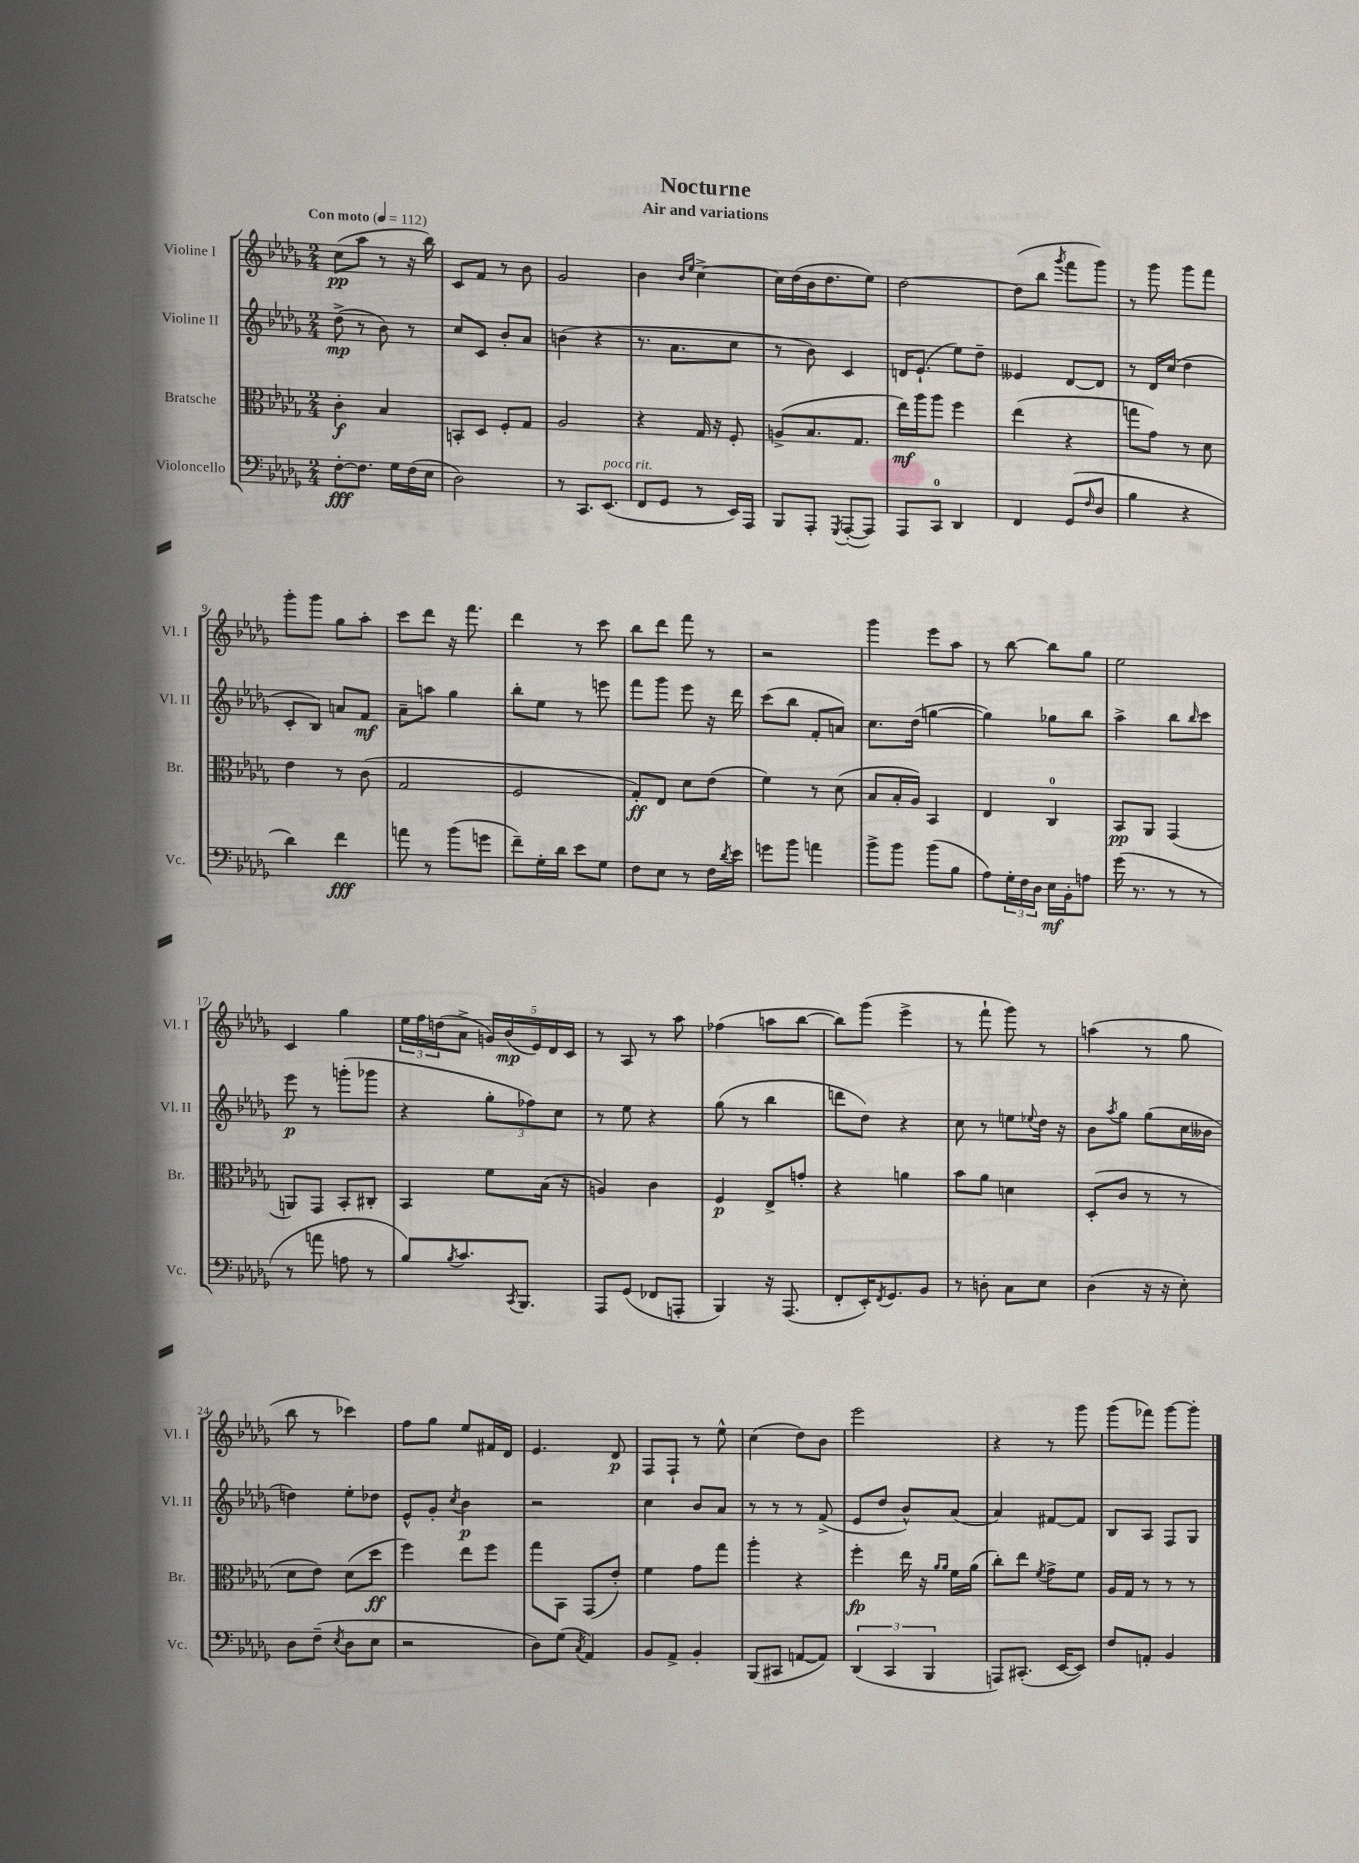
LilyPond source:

\header { title = "Nocturne" subtitle = "Air and variations" }
<<
\new StaffGroup <<
\new Staff = "s0" \with { instrumentName = "Violine I" shortInstrumentName = "Vl. I" } {
    \clef treble \key des \major \numericTimeSignature \time 2/4 \tempo "Con moto" 4 = 112
    c''8\pp( aes''8 r8 r16 bes''16) |
    c'8 f'8 r8 bes'8 |
    ges'2 |
    bes'4 \grace { bes'16 ees''16 } c''4~-> |
    c''16 des''16( bes'16 des''8. ees''8) |
    des''2~ |
    des''8( bes''8 \acciaccatura { ges'''8 } f'''8 ges'''8) |
    r8 ges'''8 ges'''8 f'''8 |
    ges'''8-. ges'''8 ges''8 aes''8-. |
    c'''8 des'''8 r16 f'''8. |
    des'''4 r8 c'''8 |
    bes''8 des'''8 f'''8 r8 |
    r2 |
    ges'''4 ees'''8 aes''8 |
    r8 bes''8~ bes''8 ges''8 |
    ees''2 |
    c'4 ges''4 |
    \tuplet 3/2 { ees''16 f''16 d''16( } aes'8-> \tuplet 5/4 { g'16) bes'16\mp( ees'16) des'16 c'16 } |
    r8 aes8 r8 aes''8 |
    fes''4( a''8 bes''8~ |
    bes''8) ges'''8( ees'''4-> |
    r8 f'''8-! ges'''8) r8 |
    a''4( r8 ges''8 |
    bes''8 r8 ces'''4) |
    f''8 ges''8 ees''8 fis'16 des'16 |
    ees'4. des'8\p |
    f8 f8-! r8 ees''8-^ |
    c''4( des''8) bes'8 |
    ees'''2 |
    r4 r8 ges'''8 |
    ges'''8( fes'''8) ges'''8~ ges'''8-. \bar "|." |
}
\new Staff = "s1" \with { instrumentName = "Violine II" shortInstrumentName = "Vl. II" } {
    \clef treble \key des \major \numericTimeSignature \time 2/4
    des''8->\mp( r8 bes'8) r8 |
    c''8 c'8 bes'8-. aes'8 |
    b'4( r4 |
    r8. aes'8. c''8 |
    r8 bes'8) c'4 |
    d'16 ees'8.-!( ees''8) des''8-- |
    eeses'4 des'8~ des'8 |
    r8 des'16 c''16( des''4 |
    c'8-. bes8) a'8 f'8\mf |
    aes'8-- a''8 ges''4 |
    bes''8-. ees''8 r8 e'''8 |
    f'''8 ges'''8 ees'''8 r16 des'''16 |
    c'''8( bes''8 f'8-. a'8) |
    c''8. des''16( g''4~ |
    g''4) ges''8 bes''8 |
    aes''4-> bes''8 \grace { bes''16 } c'''8 |
    ees'''8\p r8 g'''8-.( ges'''8 |
    r4 \tuplet 3/2 { ges''8-. fes''8) c''8 } |
    r8 ees''8 r4 |
    ges''8( r8 bes''4 |
    d'''8 des''8) r4 |
    c''8 r8 e''8 \appoggiatura { ees''8 } des''16 r16 |
    bes'8 \acciaccatura { aes''8 } ges''8 ges''8( c''16 beses'16 |
    d''4) ees''8-. des''8 |
    ees'8-^ ges'8-. \acciaccatura { c''8 } bes'4\p |
    r2 |
    c''4 bes'8 aes'8 |
    r8 r8 r8 f'8->( |
    ees'8 des''8 bes'8-^) aes'8( |
    aes'4) fis'8~ fis'8 |
    bes8 aes8 f8 ges8 \bar "|." |
}
\new Staff = "s2" \with { instrumentName = "Bratsche" shortInstrumentName = "Br." } {
    \clef alto \key des \major \numericTimeSignature \time 2/4
    c'4-.\f bes4 |
    b,8-. des8 f8-. ges8 |
    aes2 |
    r4 ges16 r16 f8-. |
    a8->( bes8. ges8. |
    ees''16\mf) aes''16 aes''8 f''4 |
    ees''4( r4 |
    g''8 ges'8) r8 des'8 |
    ees'4 r8 c'8( |
    ges2 |
    f2 |
    ges8-.\ff) ees8 des'8 ees'8( |
    f'4) r8 des'8( |
    bes8 bes16-. aes16) bes,4 |
    ees4 c4-0 |
    bes,8\pp aes,8 ges,4( |
    a,8) ges,8 bes,8-. cis8-. |
    bes,4 f'8 bes16( r16 |
    a4) c'4 |
    f4\p ees8-> g'8-. |
    r4 a'4 |
    bes'8 aes'8 d'4 |
    des8-.( c'8 r8 r8 |
    des'8 ees'8) des'8( des''8\ff |
    f''4) ees''8 f''8 |
    ges''8 bes,8 ges,8( ees'8-.) |
    f'4 ges'8 ges''8 |
    aes''4-. r4 |
    f''4-.\fp ees''16 r16 \grace { aes'16 aes'16 } f'16 aes'16( |
    c''8-.) ees''8 \acciaccatura { f'8 } ges'8-> f'8 |
    aes16 ges16 r8 r8 r8 \bar "|." |
}
\new Staff = "s3" \with { instrumentName = "Violoncello" shortInstrumentName = "Vc." } {
    \clef bass \key des \major \numericTimeSignature \time 2/4
    f8~-.\fff f8. ges16 f16( ees16 |
    des2) |
    r8 c,8. ees,8.^\markup { \italic "poco rit." }( |
    f,8 ges,8 r8 ees,16) aes,,16 |
    bes,,8 aes,,8-. \acciaccatura { ges,,8 } aes,,8~-.( aes,,8) |
    aes,,8 c,8-0 des,4 |
    f,4 ges,8( \grace { f16 } des8 |
    bes4 r4 |
    des'4) f'4\fff |
    a'8 r8 bes'8( g'8 |
    f'8--) ges16-. des'16 ees'8 ges8 |
    f8 ees8 r8 f16 \acciaccatura { des'8 } ees'16 |
    g'8 bes'8 a'4 |
    bes'8-> bes'8 bes'8( bes8 |
    aes8) \tuplet 3/2 { ges16-. f16 des16 } ees16\mf bes,16-. a8 |
    ges'16( r8. r8 r8 |
    r8 a'8 a8 r8 |
    bes8) \acciaccatura { bes8 } c'8. \acciaccatura { c,8 } bes,,8. |
    aes,,8 ges,8( fes,8 a,,8-. |
    bes,,4) r16 aes,,8.( |
    f,8-. ees,16-.) \acciaccatura { f,8 } ges,8. bes,8 |
    r8 d8-. c8 ees8 |
    des4( r16 r16 ees8-.) |
    des8 f8--( \acciaccatura { ees8 } des8 ees8 |
    r2 |
    des8) ges8( \acciaccatura { c8 } aes,4) |
    bes,8 aes,8-> bes,4-. |
    bes,,8( cis,8 a,8~ a,8) |
    \tuplet 3/2 { des,4( c,4 bes,,4 } |
    a,,8) cis,8.-.( ees,16~ ees,8) |
    f8 a,8-. bes,4 \bar "|." |
}
>>
>>
